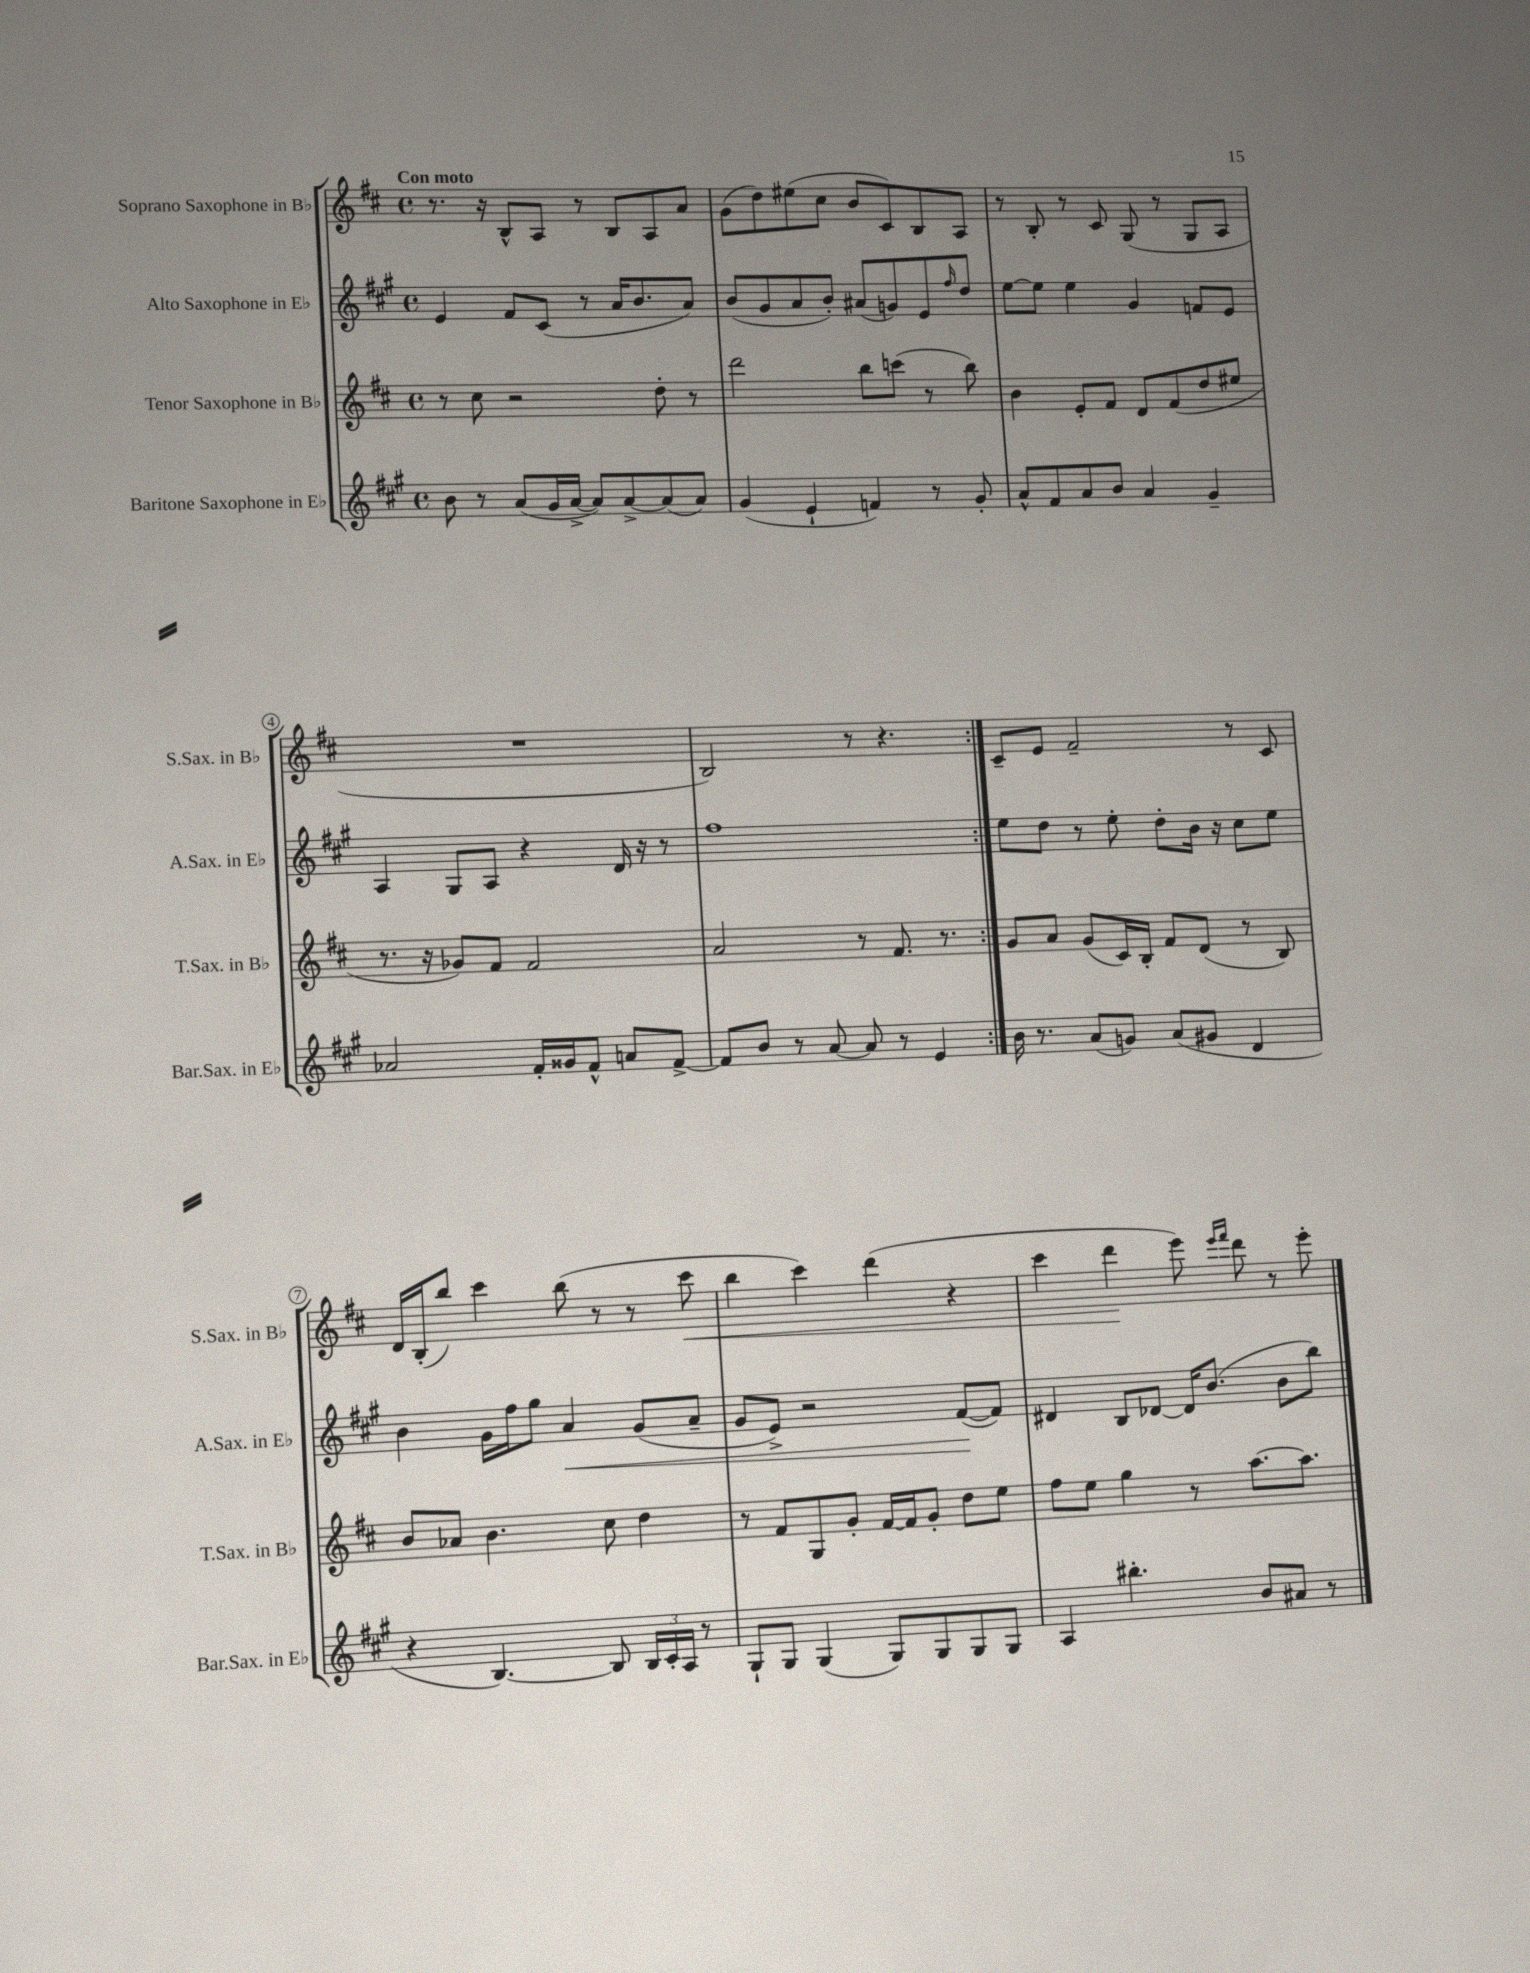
<<
\new StaffGroup <<
\new Staff = "s0" \with { instrumentName = "Soprano Saxophone in Bb" shortInstrumentName = "S.Sax. in Bb" } {
    \clef treble \key d \major \defaultTimeSignature \time 4/4 \tempo "Con moto"
    \repeat volta 2 { r8. r16 b8-^ a8 r8 b8 a8 a'8 |
    g'8( d''8) eis''8( cis''8 b'8 cis'8) b8 a8 |
    r8 b8-. r8 cis'8 g8( r8 g8 a8 |
    R1 |
    b2) r8 r4. | }
    cis'8-- e'8 fis'2-- r8 cis'8 |
    d'16 b16-.( b''8) cis'''4 b''8( r8 r8 cis'''8\< |
    b''4 cis'''4) d'''4( r4 |
    cis'''4 d'''4\! e'''8) \grace { e'''16 fis'''16 } d'''8 r8 e'''8-. \bar "|." |
}
\new Staff = "s1" \with { instrumentName = "Alto Saxophone in Eb" shortInstrumentName = "A.Sax. in Eb" } {
    \clef treble \key a \major \defaultTimeSignature \time 4/4
    \repeat volta 2 { e'4 fis'8 cis'8( r8 a'16 b'8. a'8) |
    b'8( gis'8 a'8 b'8-.) ais'8( g'8) e'8 \grace { fis''16 } d''8 |
    e''8~ e''8 e''4 gis'4 f'8 e'8 |
    a4 gis8 a8 r4 d'16 r16 r8 |
    fis''1 | }
    e''8 d''8 r8 e''8-. d''8-. b'16 r16 cis''8 e''8 |
    b'4 gis'16 fis''16 gis''8 a'4\< gis'8( a'8-- |
    gis'8 e'8->) r2 fis'8~\!( fis'8) |
    dis'4 b8 des'8~ des'16 b'8.( b'8 b''8) \bar "|." |
}
\new Staff = "s2" \with { instrumentName = "Tenor Saxophone in Bb" shortInstrumentName = "T.Sax. in Bb" } {
    \clef treble \key d \major \defaultTimeSignature \time 4/4
    \repeat volta 2 { r8 cis''8 r2 d''8-. r8 |
    d'''2 b''8 c'''8( r8 b''8) |
    b'4 e'8-. fis'8 d'8 fis'8( d''8 eis''8 |
    r8. r16 ges'8) fis'8 fis'2 |
    a'2 r8 fis'8. r8. | }
    g'8 a'8 g'8( cis'16) b16-. fis'8 d'8( r8 b8) |
    b'8 aes'8 b'4. cis''8 d''4 |
    r8 fis'8 g8 g'8-. fis'16~ fis'16 g'8-. d''8 e''8 |
    fis''8 e''8 g''4 r8 a''8.~ a''8. \bar "|." |
}
\new Staff = "s3" \with { instrumentName = "Baritone Saxophone in Eb" shortInstrumentName = "Bar.Sax. in Eb" } {
    \clef treble \key a \major \defaultTimeSignature \time 4/4
    \repeat volta 2 { b'8 r8 a'8( gis'16 a'16~-> a'8) a'8~-> a'8( a'8) |
    gis'4( e'4-! f'4) r8 gis'8-. |
    a'8-^ fis'8 a'8 b'8 a'4 gis'4-- |
    aes'2 fis'16-. gisis'16 fis'8-^ a'8 fis'8~-> |
    fis'8 b'8 r8 a'8~ a'8 r8 e'4 | }
    b'16 r8. a'8( g'8) a'8( gis'8 d'4 |
    r4 b4.~) b8 \tuplet 3/2 { b16 cis'16-. a16 } r8 |
    gis8-! gis8 gis4( gis8) gis8 gis8 gis8 |
    a4 bis''4.-. b'8 ais'8 r8 \bar "|." |
}
>>
>>
\layout { \context { \Score \override BarNumber.stencil = #(make-stencil-circler 0.1 0.3 ly:text-interface::print) } }
